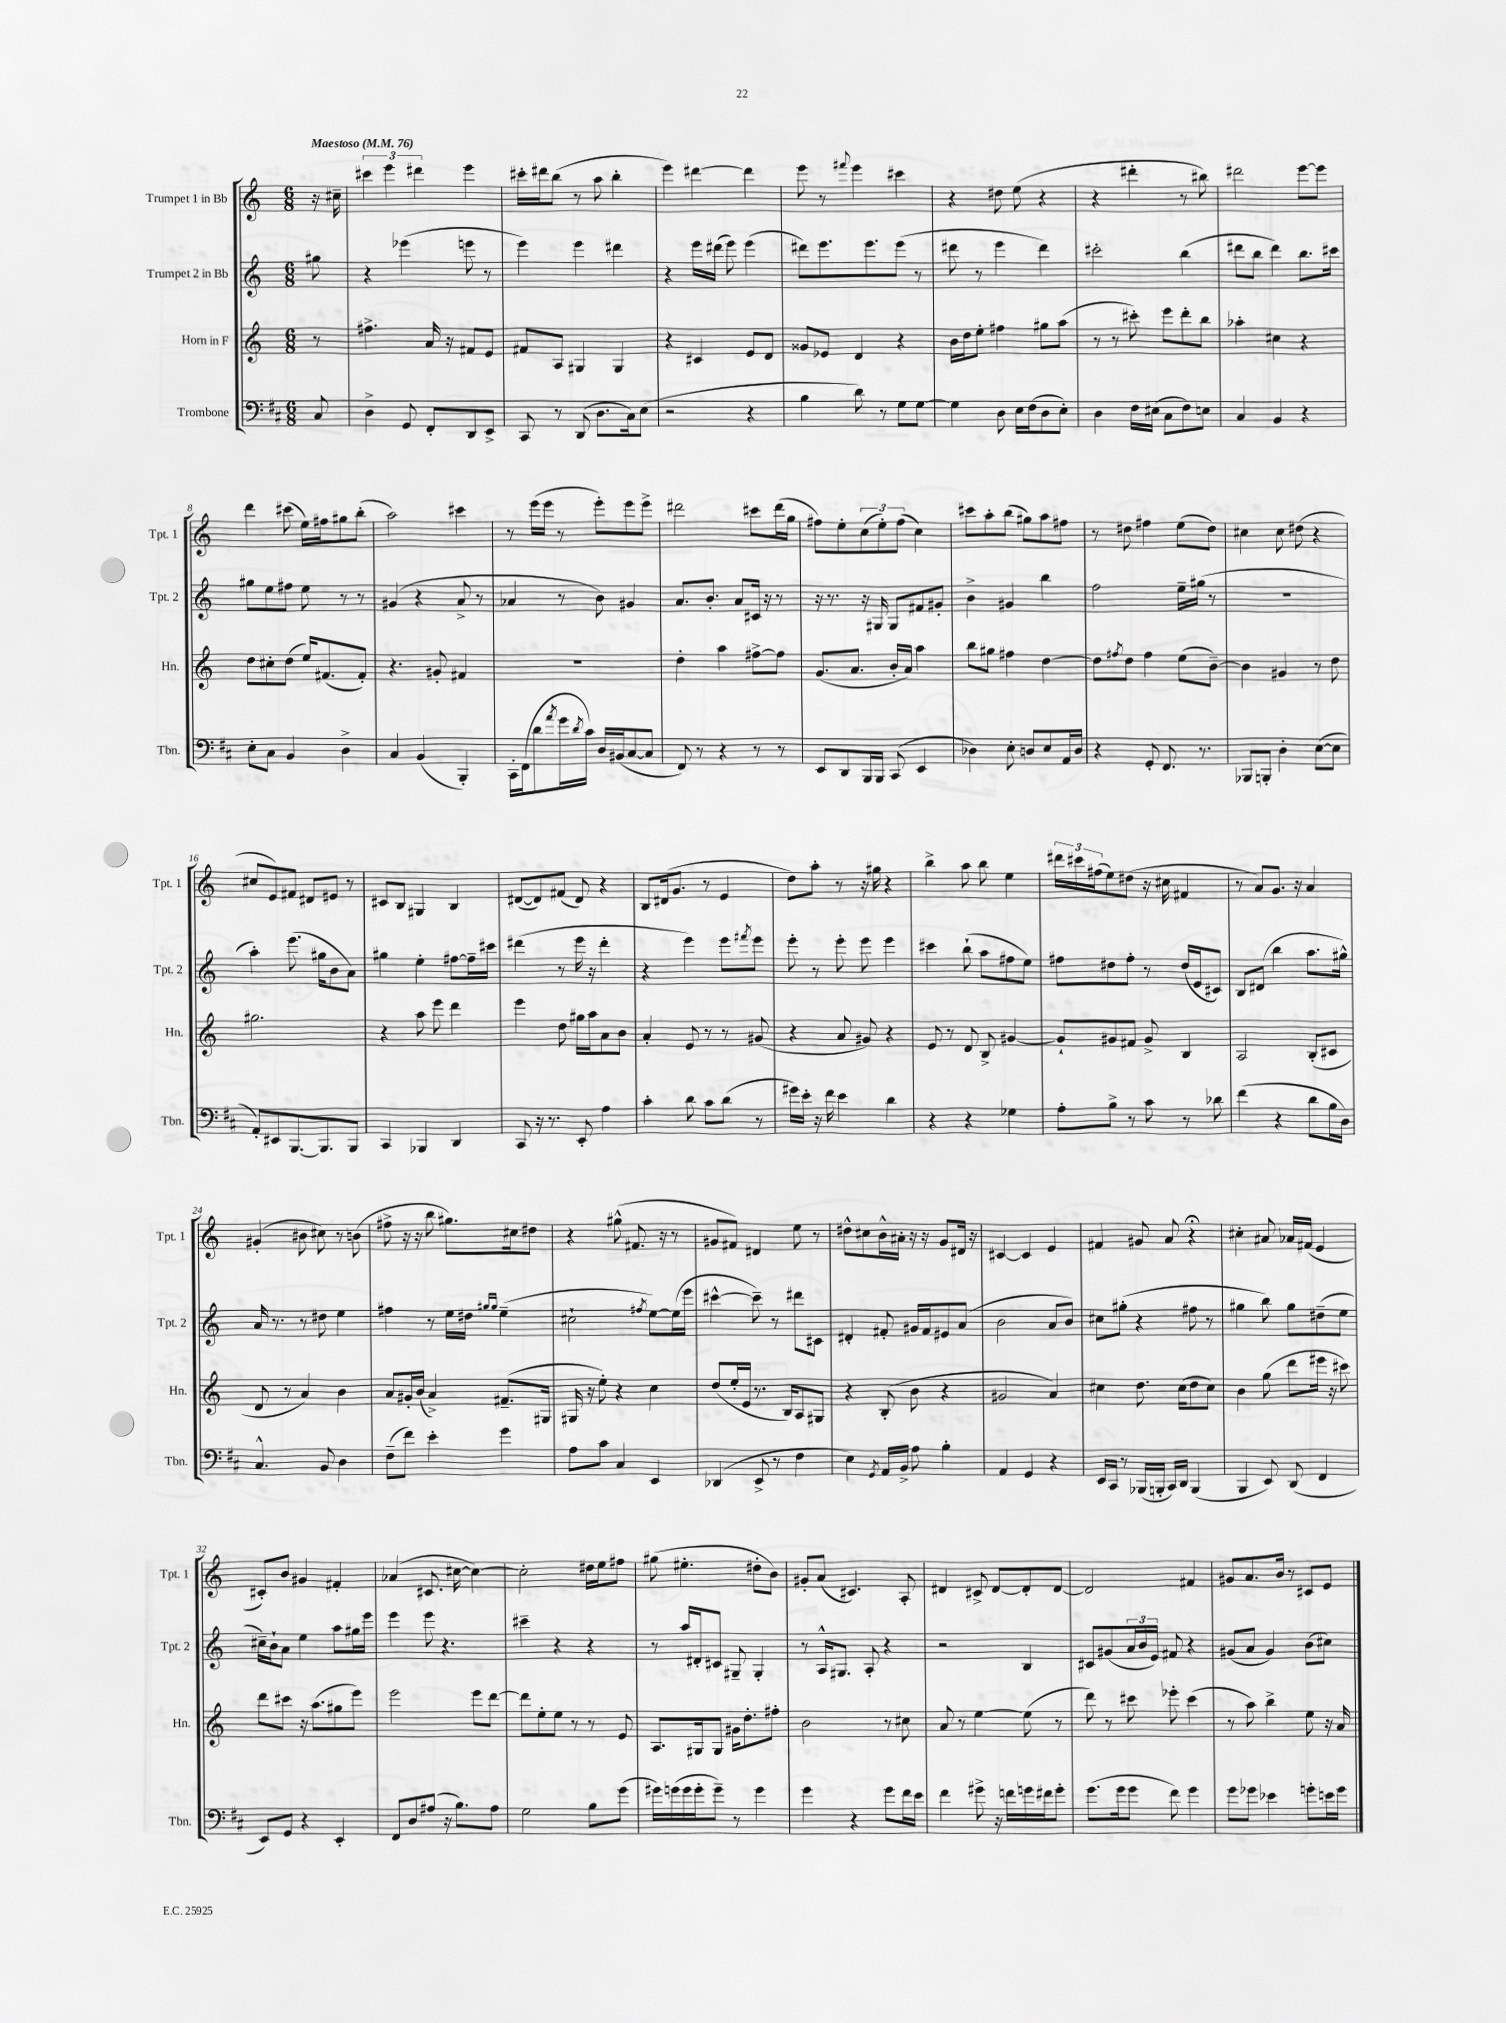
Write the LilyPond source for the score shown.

<<
\new StaffGroup <<
\new Staff = "s0" \with { instrumentName = "Trumpet 1 in Bb" shortInstrumentName = "Tpt. 1" } {
    \clef treble \key c \major \numericTimeSignature \time 6/8 \partial 8 \tempo "Maestoso" 4 = 76
    r16 cis''16-- |
    \tuplet 3/2 { cis'''4 e'''4 dis'''4 } e'''4 |
    cis'''16-. dis'''16 b''8( r8 a''8 b''4-. |
    e'''4) dis'''4~ dis'''4 |
    e'''8 r8 \appoggiatura { fis'''8 } e'''4 cis'''4 |
    r4 dis''8 e''8( r4 |
    r4 dis'''4-. r8 bis''8) |
    dis'''2 e'''8~ e'''8 |
    d'''4 cis'''8( e''16) fis''16 gis''8 b''8-.( |
    a''2) cis'''4 |
    r8 e'''16( e'''16 r8 e'''8-.) e'''8 e'''8-> |
    dis'''2 cis'''8 dis'''16( g''16 |
    fis''8) e''8-. \tuplet 3/2 { c''8( e''8-.) fis''8( } c''4) |
    cis'''8 a''8-. b''8( gis''8) a''8 fis''8 |
    r8 dis''8 fis''4 e''8( dis''8) |
    cis''4 cis''8 dis''8( r4 |
    cis''8 e'8) fis'8 dis'8 eis'8 r8 |
    cis'8 b8 gis4 b4 |
    dis'8~( dis'8) fis'8( dis'8) r4 |
    b8 dis'16( g'8. r8 e'4 |
    d''8) a''8-. r8 r16 gis''16 r4 |
    b''4-> a''8 b''8 e''4 |
    \tuplet 3/2 { dis'''16 cis'''16 fis''16( } e''8) dis''8( r16 cis''16 fis'4 |
    r8 a'8) g'8. r16 a'4 |
    gis'4-.( bis'8 cis''8) r8 b'8( |
    fis''8-> r16 r16 b''8 gis''8.) cis''16 dis''8 |
    r4 gis''8-^( fis'8. r16 r8 |
    gis'8 fis'8) dis'4 e''8 r8 |
    dis''8-^ cis''8 b'16-^ ais'16-. r16 r16 g'8 dis'16 r16 |
    cis'4~ cis'4 e'4 |
    fis'4 gis'8 a'8 r4\fermata |
    cis''4-. ais'8 aes'16 fis'16( e'4 |
    cis'8-.) b'8 gis'4 fis'4-. |
    aes'4( cis'8. cis''16~ cis''4~) |
    cis''2-. dis''16 e''16 fis''8 |
    gis''8( eis''4.-. dis''8-. b'8) |
    gis'8-. a'8( cis'4.) a8-. |
    dis'4 cis'8-> dis'8~ dis'8-. dis'8~ |
    dis'2 fis'4 |
    gis'8 a'8. b'16 r8 cis'8 e'8 \bar "|." |
}
\new Staff = "s1" \with { instrumentName = "Trumpet 2 in Bb" shortInstrumentName = "Tpt. 2" } {
    \clef treble \key c \major \numericTimeSignature \time 6/8 \partial 8
    gis''8 |
    r4 ees'''4( e'''8 r8 |
    e'''4) e'''4 dis'''4 |
    r4 e'''16 dis'''16( e'''8) e'''4( |
    dis'''8) e'''8. e'''8. e'''8( r8 |
    dis'''8 r8 e'''4 dis'''4) |
    cis'''2-. b''4( |
    dis'''8 b''8 dis'''4) b''8. cis'''16 |
    gis''8 e''8 fis''8 e''8 r8 r8 |
    gis'4( r4 a'8-> r8 |
    aes'4 r8 b'8) gis'4 |
    a'8. b'8.-. a'8 cis'16 r16 r8 |
    r16 r8. r16 gis16 gis8 fis'8 gis'8-. |
    b'4-> gis'4 b''4 |
    f''2 e''16-- gis''16( r8 |
    R2. |
    a''4-.) e'''8.( gis''16 b'8 a'8) |
    gis''4 e''4-. fis''8~ fis''16-- cis'''16 |
    dis'''4( r8 e'''16 r16 dis'''4-. |
    r4 e'''4) e'''8 \acciaccatura { fis'''8 } e'''8 |
    e'''8-. r8 e'''8-. e'''8 e'''4 |
    cis'''4 b''8-!( a''8 fis''8 e''8) |
    fis''8 dis''8 fis''8-. r8 dis''16( e'16 cis'8) |
    b8 dis'8( b''4 a''8. gis''16-^) |
    a'16 r8. r8 dis''8 e''4 |
    fis''4 r8 e''16 dis''16 \grace { gis''16 gis''16 } e''4--( |
    cis''2-! \acciaccatura { fis''8 } e''8~) e''16( e'''16 |
    cis'''4~-^ cis'''8--) r8 dis'''8 cis'8 |
    dis'4-. fis'8-. gis'16 fis'16 eis'8 a'8( |
    b'2 a'8 b'8) |
    cis''8 gis''8-.( r4 fis''8 r8 |
    gis''4 b''8) gis''8 dis''8--( e''8 |
    cis''16--) b'16-! a'8 e''4 a''8 gis''16 e'''16 |
    e'''4 e'''8 r4. |
    cis'''4-- r4 r4 |
    r8 a''16 dis'16-. cis'8 gis8-- gis4-. |
    r8 a16-^ gis8. a8-. r4 |
    r2 b4 |
    cis'8 gis'8( \tuplet 3/2 { a'16 b'16 e'16) } fis'8 r4 |
    gis'8( a'8 gis'4) b'8( cis''8) \bar "|." |
}
\new Staff = "s2" \with { instrumentName = "Horn in F" shortInstrumentName = "Hn." } {
    \clef treble \key c \major \numericTimeSignature \time 6/8 \partial 8
    r8 |
    fis''4.-> a'16 r16 fis'8 e'8 |
    fis'8 a8 gis4 gis4 |
    r4 cis'4 e'8 d'8 |
    gisis'8 ees'8 d'4 r4 |
    b'16 d''16 e''8-. fis''4 gis''8 a''8( |
    r8 r8 cis'''8-.) e'''8 d'''8-. b''8 |
    aes''4-. cis''4 r4 |
    d''8 cis''8-. d''8( e''16) fis'8.( fis'8-.) |
    r4. gis'8-. fis'4 |
    R2. |
    d''4-. a''4 fis''8~-> fis''8 |
    g'8.( a'8. b'16-. a'16) a''4 |
    b''8 gis''8 fis''4 d''4~ |
    d''8 \acciaccatura { fis''8 } d''8 fis''4 e''8( b'8~--) |
    b'4 gis'4 r8 d''8 |
    gis''2. |
    r4 a''8 e'''8 d'''4 |
    e'''4 d''8 gis''16 a''16 a'8 b'8 |
    a'4-. e'8 r8 r8 gis'8( |
    r4 a'8 gis'8) r4 |
    e'8 r8 d'8 b8-> gis'4~ |
    gis'8-! gis'8 fis'8 gis'8-> b4 |
    a2 b8-.( cis'8 |
    d'8 r8 a'4) b'4 |
    a'8 gis'16-. b'16( a'4->) fis'8.--( gis16 |
    gis16 r16 e''8-.) r4 c''4 |
    d''8( e''16-. e'16 r8. b16) a8 gis8 |
    r4 b8-.( b'8 r4 |
    gis'2 a'4) |
    cis''4 d''8. cis''16( d''8 cis''8) |
    b'4 g''8( d'''8 eis'''16 r16 cis'''8) |
    d'''8 cis'''8 r16 a''8.( gis''8 e'''8) |
    e'''2 e'''8 d'''8~ |
    d'''8 e''8-. e''8 r8 r8 e'8 |
    a8. gis16 gis8 gis'16 d''8.-. fis''8-. |
    b'2 r8 cis''8 |
    a'8 r8 e''4~ e''8( r8 |
    d'''8) r8 cis'''8 ees'''8-. cis'''4( |
    r8 a''8) b''4-> e''8 r16 a'16 \bar "|." |
}
\new Staff = "s3" \with { instrumentName = "Trombone" shortInstrumentName = "Tbn." } {
    \clef bass \key d \major \numericTimeSignature \time 6/8 \partial 8
    cis8 |
    d4-> g,8 fis,8-. d,8 e,8-> |
    cis,8 r8 d,8( d8. cis16) e8( |
    r2 r4 |
    b4 d'8) r8 g8 g8~ |
    g4 d8 e16 fis16( d8 e8-.) |
    d4 fis16 eis16( cis8 fis8) e8 |
    cis4 b,4 r4 |
    e8-. cis8 b,4 d4-> |
    cis4 b,4( b,,4-.) |
    cis,16-. fis,16( d'8 \acciaccatura { a'8 } g'16 \acciaccatura { d'8 } cis'16) d16 bis,16( cis8~ cis8 |
    fis,8) r8 r4 r8 r8 |
    e,8 d,8 b,,16 b,,16 cis,8( e,4 |
    des4) e8-. d8 e8 a,16 d16 |
    r4 g,8-. fis,8. r8. |
    bes,,8 b,,8-. d4-. e8~( e8 |
    a,8-.) eis,8 b,,8.~ b,,8. b,,8 |
    cis,4 bes,,4 d,4 |
    cis,8 r16 r8. e,8-. a4 |
    cis'4-. d'8 cis'8 d'8( r8 |
    gis'16) e'16-. r16 fis'16 e'4 d'4 |
    r4 r4 ges4 |
    a8-. b8-> r8 cis'8 r8 des'8 |
    fis'4( r4 d'8 b16 d16) |
    cis4.-^ b,8 d4 |
    fis8--( fis'8) e'4-. g'4 |
    a8 cis'8 cis4 e,4 |
    des,4( e,8-> r8 fis4 |
    e4) \acciaccatura { g,8 } a,16 b,16-> a8 b4-. |
    a,4 g,4 r4 |
    e,16 cis,16 r8 bes,,16( b,,16-. cis,16) d,16 b,,4( |
    b,,4 e,8) d,8( fis,4 |
    e,8) g,8 r4 e,4-. |
    fis,8 d8 ais8( r16 b8.) ais8 |
    g2 b8 g'8( |
    gis'16) g'16( g'16 g'16-. g'8--) r8 g'4 |
    g'4 r4 g'8 fis'16 e'16 |
    fis'4 gis'8-> r16 f'16 g'16 fis'16 g'8-. |
    g'8.( g'16 g'8 fis'8) g'4 |
    g'8 ges'8 ees'4 g'8-. e'16 g'16 \bar "|." |
}
>>
>>
